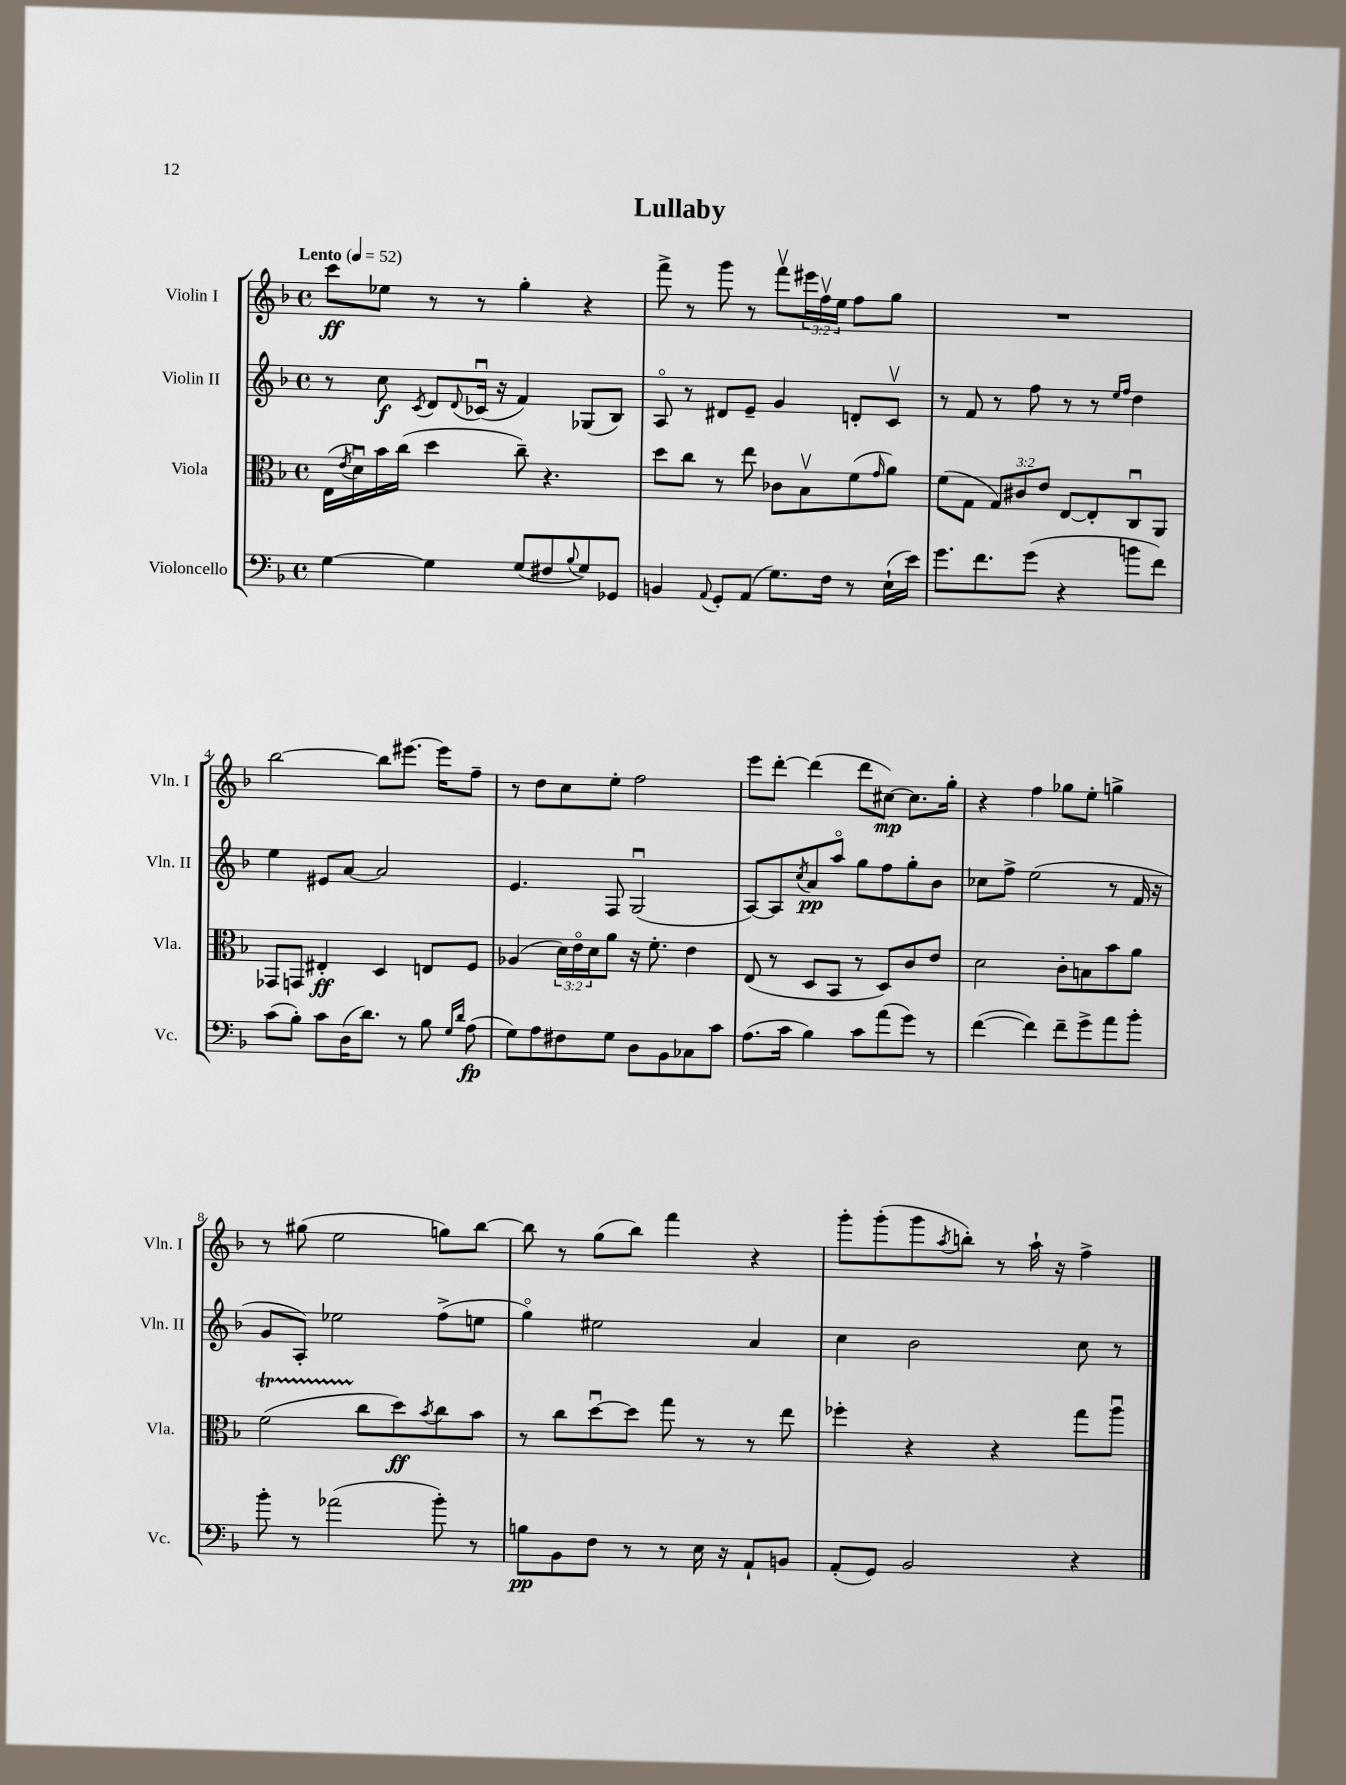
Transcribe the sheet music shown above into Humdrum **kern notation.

**kern	**kern	**kern	**kern
*staff4	*staff3	*staff2	*staff1
*clefF4	*clefC3	*clefG2	*clefG2
*k[b-]	*k[b-]	*k[b-]	*k[b-]
*M4/4	*M4/4	*M4/4	*M4/4
*met(c)	*met(c)	*met(c)	*met(c)
*MM52	*MM52	*MM52	*MM52
[4G\	(16E\LL	8r	8ccc\L
.	8qe/	.	.
.	16du\)	.	.
.	16b-\	8cc\	8ee-\J
.	(16cc\JJ	.	.
.	.	8qc/	.
4G\]	4dd\	8d/L	8r
.	.	8qqd/	.
.	.	(16c-u/Jk	8r
.	.	16r	.
(8G/L	8cc~\)	4f/)	4gg'\
8F#/	4.r	.	.
8qqB-/	.	.	.
8G/)	.	(8G-/L	4r
8GG-/J	.	8B-/J)	.
=	=	=	=
4BB/	8dd\L	8Ao/	8fff^\
.	8cc\J	8r	8r
8qqAA/	.	.	.
8GG'/L	8r	8d#/L	8ggg\
(8AA/J	8ee\	8e~/J	8r
8.G\L)	8c-\L	4g/	8fffv\L
.	8B-v\	.	24eee#\L
.	.	.	24ffv\
16F\Jk	.	.	.
.	.	.	24ee\JJ
8r	(8f\	8d'/L	8ff\L
.	16qqg/	.	.
(16E`\LL	8a\J)	8cv/J	8gg\J
16e\JJ)	.	.	.
=	=	=	=
8.g\L	(8f\L	8r	1r
.	8G\J	8f/	.
8.f\	.	.	.
.	12G/L)	8r	.
.	12c#/	.	.
(8g\J	.	8ff\	.
.	12e/J	.	.
4r	[8E/L	8r	.
.	8E'/]	8r	.
.	.	16qqee/LL	.
.	.	16qqff/JJ	.
8b\L	8Cu/	4dd\	.
8f\J)	8AA/J	.	.
=	=	=	=
(8c\L	8GG-/L	4ee\	[2bb-\
8B-'\J)	8GG/J	.	.
8c\L	4E#'/	8e#/L	.
(16D\K	.	[8a/J	.
8.d\J)	.	.	.
.	4D/	2a/]	8bb-\]L
8r	.	.	[8.eee#\J
8B-\	8E/L	.	.
.	.	.	16eee#\]LK
16qqG/LL	.	.	.
16qqd/JJ	.	.	.
(8A\	8F/J	.	8ff~\J
=	=	=	=
8G\L)	(4A-/	4.e/	8r
8A\	.	.	8dd\L
8F#\	24d\LL)	.	8cc\
.	24eo\	.	.
.	24d\J	.	.
8G\J	8a\J	8F/	8ee'\J
8D\L	16r	(2Gu/	2ff\
.	8.f'\	.	.
8BB-\	.	.	.
8C-\	4e\	.	.
8c\J	.	.	.
=	=	=	=
(8.A\L	(8E/	[8A/L)	8eee\L
.	8r	8A/]	[8ddd'\J
16c\Jk	.	.	.
.	.	8qcc/	.
4B-\)	8D/L	8a/	(4ddd\]
.	8BB-/J	8aao/J	.
8c\L	8r	8gg\L	8ddd\L
(8a\	8D/L)	8ff\	[8cc#\J)
8g\J)	8c/	8gg'\	8.cc#\]L
8r	8e/J	8b-\J	.
.	.	.	16gg'\Jk
=	=	=	=
([4f\	2d\	8cc-\L	4r
.	.	8ff^\J	.
4f\])	.	(2ee\	4ff\
8f~\L	8c'\L	.	8gg-\L
8g^\	8B\	.	8ee'\J
8a\	8b-\	8r	4gg^\
8b-'\J	8a\J	16f/	.
.	.	16r	.
=	=	=	=
8b-'\	(2f\	8g/L	8r
8r	.	8A'/J)	(8gg#\
(2a-\	.	2ee-\	2ee\
.	8cc\L	.	.
.	8dd\)	.	.
.	8qb-/	.	.
8b-'\)	8cc\	(8ff^\L	8gg\L)
8r	8b-\J	8ee\J	[8bb-\J
=	=	=	=
8B\L	8r	4ggo\)	8bb-\]
8BB-\	8cc\L	.	8r
8F\J	[8ddu\	2ee#\	(8gg\L
8r	8dd\]J	.	8bb-\J)
8r	8gg\	.	4fff\
16E\	8r	.	.
16r	.	.	.
8AA`/L	8r	4a/	4r
8BB/J	8ee\	.	.
=	=	=	=
(8AA'/L	4ff-'\	4cc\	8ggg'\L
8GG/J)	.	.	(8ggg'\
2BB-/	4r	2b-\	8ggg\
.	.	.	8qaa/
.	.	.	8bb'\J)
.	4r	.	8r
.	.	.	16aa`\
.	.	.	16r
4r	8gg\L	8cc\	4ff^\
.	8aau\J	8r	.
==	==	==	==
*-	*-	*-	*-
